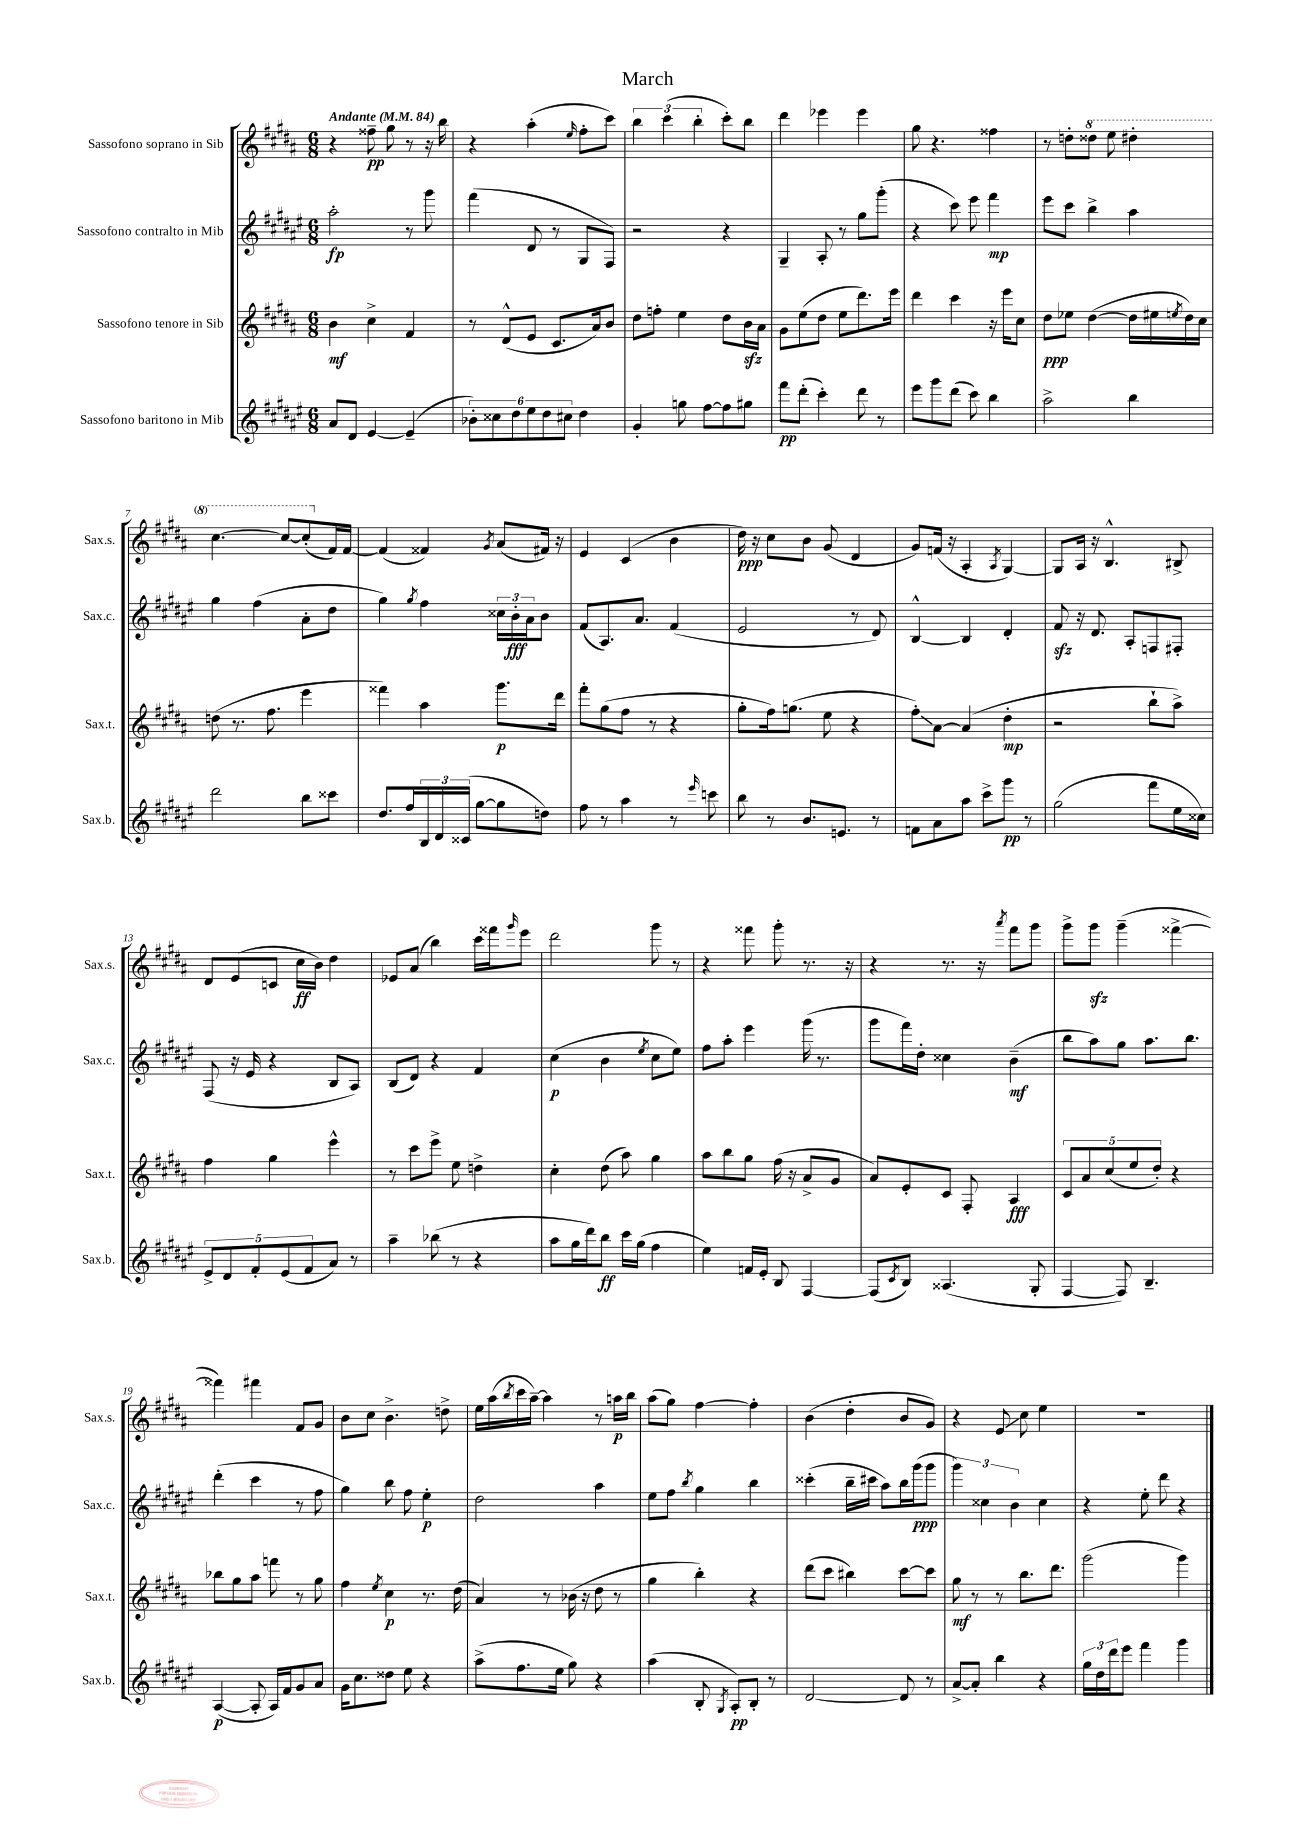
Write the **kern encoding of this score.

**kern	**kern	**kern	**kern
*staff4	*staff3	*staff2	*staff1
*clefG2	*clefG2	*clefG2	*clefG2
*k[f#c#g#d#a#e#]	*k[f#c#g#d#a#]	*k[f#c#g#d#a#e#]	*k[f#c#g#d#a#]
*M6/8	*M6/8	*M6/8	*M6/8
*MM84	*MM84	*MM84	*MM84
8a#	4b	2aa#'	4r
8d#	.	.	.
[4e#	4cc#^	.	8ff##~
.	.	.	8gg#
(4e#~]	4f#	8r	8r
.	.	8ggg#	16r
.	.	.	16bb
=	=	=	=
12b-')	8r	(4fff#	4r
12cc##	.	.	.
.	(8d#^^	.	.
12dd#	.	.	.
12ee#	8e	8d#	(4aa#'
12dd#	.	.	.
.	8.c#	8r	.
12cc#	.	.	.
.	.	.	16qqee
4dd#	.	8G#	8ff#'
.	16a#)	.	.
.	8b	8F#)	8ccc#)
=	=	=	=
4g#'	8dd#	2r	6bb
.	8ff'	.	.
.	.	.	(6ccc#
8gg	4ee	.	.
.	.	.	6bb'
[8ff#	.	.	.
8ff#]	8dd#	4r	8ccc#')
8gg#	16b	.	8bb
.	16a#	.	.
=	=	=	=
8fff#	8g#	4G#~	4ddd#
(8ddd#'	(8ee	.	.
4ccc#')	8dd#	8A#'	4eee-
.	8ee	8r	.
8ddd#	8.ddd#)	8gg#	4eee-
8r	.	(8ggg#'	.
.	16eee	.	.
=	=	=	=
8eee#	4ddd#	4r	8gg#
8ggg#	.	.	4.r
(8ddd#	4ccc#	8ccc#)	.
8ccc#)	.	8eee#	.
4bb	16r	4fff#	4ff##
.	16eee	.	.
.	8cc#	.	.
=	=	=	=
2aa#^	8dd#	8eee#	8r
.	8ee-	8ccc#	8dd'
.	([4dd#	4bb^	8ddd##
.	.	.	8eee
4bb	16dd#]	4aa#	4ddd#'
.	16ee#	.	.
.	8qee	.	.
.	16dd#)	.	.
.	16cc#	.	.
=	=	=	=
2ddd#	(8dd	4gg#	[4.ccc#
.	8.r	.	.
.	.	(4ff#	.
.	8.ff#	.	.
.	.	.	8ccc#_
8bb	4eee	8a#'	(8ccc#']
8ccc##	.	8dd#	16f#)
.	.	.	[16f#
=	=	=	=
8.dd#	4fff##)	4gg#)	(4f#]
16ff#	.	.	.
.	.	8qgg#	.
24B	4aa#	4ff#	4f##)
24d#	.	.	.
(24c##	.	.	.
[8gg#	.	.	.
.	.	.	8qg#
8gg#]	8.ggg#	24cc##	(8a#
.	.	24b'	.
.	.	24a#	.
8dd)	.	8b	16f#)
.	16ddd#	.	16r
=	=	=	=
8ff#	8fff#'	(8f#	4e
8r	(8gg#	8.A#)	.
4aa#	8ff#	.	(4c#
.	.	8.a#	.
.	8r	.	.
8r	4r	(4f#	4b
16qqeee#	.	.	.
8ccc	.	.	.
=	=	=	=
8bb	8gg#'	2e#	16dd#)
.	.	.	16r
8r	16ff#)	.	8cc#
.	(8.gg	.	.
8.b	.	.	8b
.	8ee	.	(8g#
8.e	.	.	.
.	4r	8r	4d#
8r	.	8d#)	.
=	=	=	=
8f	8ff#')	[4B^^	8g#)
8a#	[8a#	.	(16f
.	.	.	16r
8aa#	(4a#]	4B]	4A#'
8ccc#^	.	.	.
.	.	.	8qA#
8ggg#	4dd#'	4d#'	[4G#)
8r	.	.	.
=	=	=	=
(2gg#	2r	8f#	8G#]
.	.	16r	16A#
.	.	8.d#	16r
.	.	.	4.B^^
.	.	8A#'	.
8fff#	8bb`	8F	.
16ee#	8aa#^)	8F#'	8B#^
16cc##)	.	.	.
=	=	=	=
10e#^	4ff#	(8F#	8d#
10d#	.	.	.
.	.	16r	(8e
.	.	16e#	.
10f#'	.	.	.
.	4gg#	4r	8c
(10e#	.	.	.
.	.	.	16cc#
10f#	.	.	.
.	.	.	16b)
8a#)	4eee^^	8B	4dd#
8r	.	8A#)	.
=	=	=	=
4aa#~	8r	(8B	8e-
.	8ccc#	8d#)	(8a#
(8bb-	8eee^	4r	4bb)
8r	8ee	.	.
4r	4dd^	4f#	16ccc#
.	.	.	16fff##
.	.	.	16qqggg#
.	.	.	8eee
=	=	=	=
8aa#	4cc#'	(4cc#	2ddd#
16gg#	.	.	.
16ddd#)	.	.	.
8bb	(8dd#	4b	.
16ccc#	8aa#)	.	.
(16gg#	.	.	.
.	.	8qee#	.
4ff#	4gg#	8cc#	8ggg#
.	.	8ee#)	8r
=	=	=	=
4ee#)	8aa#	8ff#	4r
.	8bb	8aa#'	.
16f	8gg#	4eee#	8fff##
16e#'	.	.	.
8B	(16ff#	.	8ggg#'
.	16r	.	.
[4F#	8a#^	(16ggg#	8.r
.	.	8.r	.
.	8g#	.	.
.	.	.	16r
=	=	=	=
(8F#]	8a#)	8ggg#	4r
8qc#	.	.	.
8B)	8e'	16fff#)	.
.	.	16dd#'	.
(4.A##	8c#	4cc##	8.r
.	8F#'	.	.
.	.	.	16r
.	.	.	8qaaa#
.	4A#	(4b~	8fff#
8G#'	.	.	8ggg#
=	=	=	=
[4F#	10c#	8bb	8ggg#^
.	10a#	.	.
.	.	8aa#)	8ggg#
.	(10cc#	.	.
8F#])	.	8gg#	(4ggg#~
.	10ee	.	.
4.B~	.	8.aa#	.
.	10dd#')	.	.
.	4r	.	[4fff##^
.	.	8.bb	.
=	=	=	=
([4A#	8bb-	(4ddd#'	4fff##])
.	8gg#	.	.
8A#']	8aa#	4ccc#	4fff#
16A#)	8fff	.	.
16f#	.	.	.
8g#	8r	8r	8f#
8a#	8gg#	8ff#	8g#
=	=	=	=
16g#	4ff#	4gg#)	8b
8.cc#	.	.	.
.	.	.	8cc#
.	8qee	.	.
8dd##	4cc#	8bb	4.b^
8ee#	.	8ff#	.
4r	8.r	4ee#'	.
.	.	.	8dd^
.	(16dd#	.	.
=	=	=	=
(8aa#^	4a#)	2dd#	16ee
.	.	.	(16aa#
.	.	.	8qbb
8.ff#	.	.	16ccc#
.	.	.	[16aa#~)
.	8r	.	4aa#]
16ee#	.	.	.
8gg#)	(16b-	.	.
.	16r	.	.
4r	8dd#	4aa#	8r
.	8r	.	16aa
.	.	.	16bb
=	=	=	=
(4aa#	4gg#	8ee#	(8aa#
.	.	8ff#	8gg#)
.	.	8qbb	.
8B'	4bb')	4gg#	[4ff#
8qG#	.	.	.
8A#')	.	.	.
8B'	4r	4bb	4ff#']
8r	.	.	.
=	=	=	=
[2d#	(8ddd#	(4ccc##'	(4b
.	8ccc#	.	.
.	4bb#)	16bb~	4dd#'
.	.	16ccc#	.
.	.	8aa#)	.
8d#]	[8ccc#	16bb	8b
.	.	(16ggg#	.
8r	8ccc#]	8ggg#	8g#)
=	=	=	=
[8a#^	8gg#	6ggg#)	4r
8a#']	8r	.	.
.	.	6cc##	.
4bb	8r	.	8e
.	.	6b	.
.	8.bb	.	8cc#
4r	.	4cc##	4ee
.	8.ddd#	.	.
=	=	=	=
24gg#	(2ggg#	4r	2.r
24dd#	.	.	.
24ddd#	.	.	.
8eee#	.	.	.
4fff#	.	8ee#'	.
.	.	8ddd#	.
4ggg#	4ggg#)	4r	.
==	==	==	==
*-	*-	*-	*-
